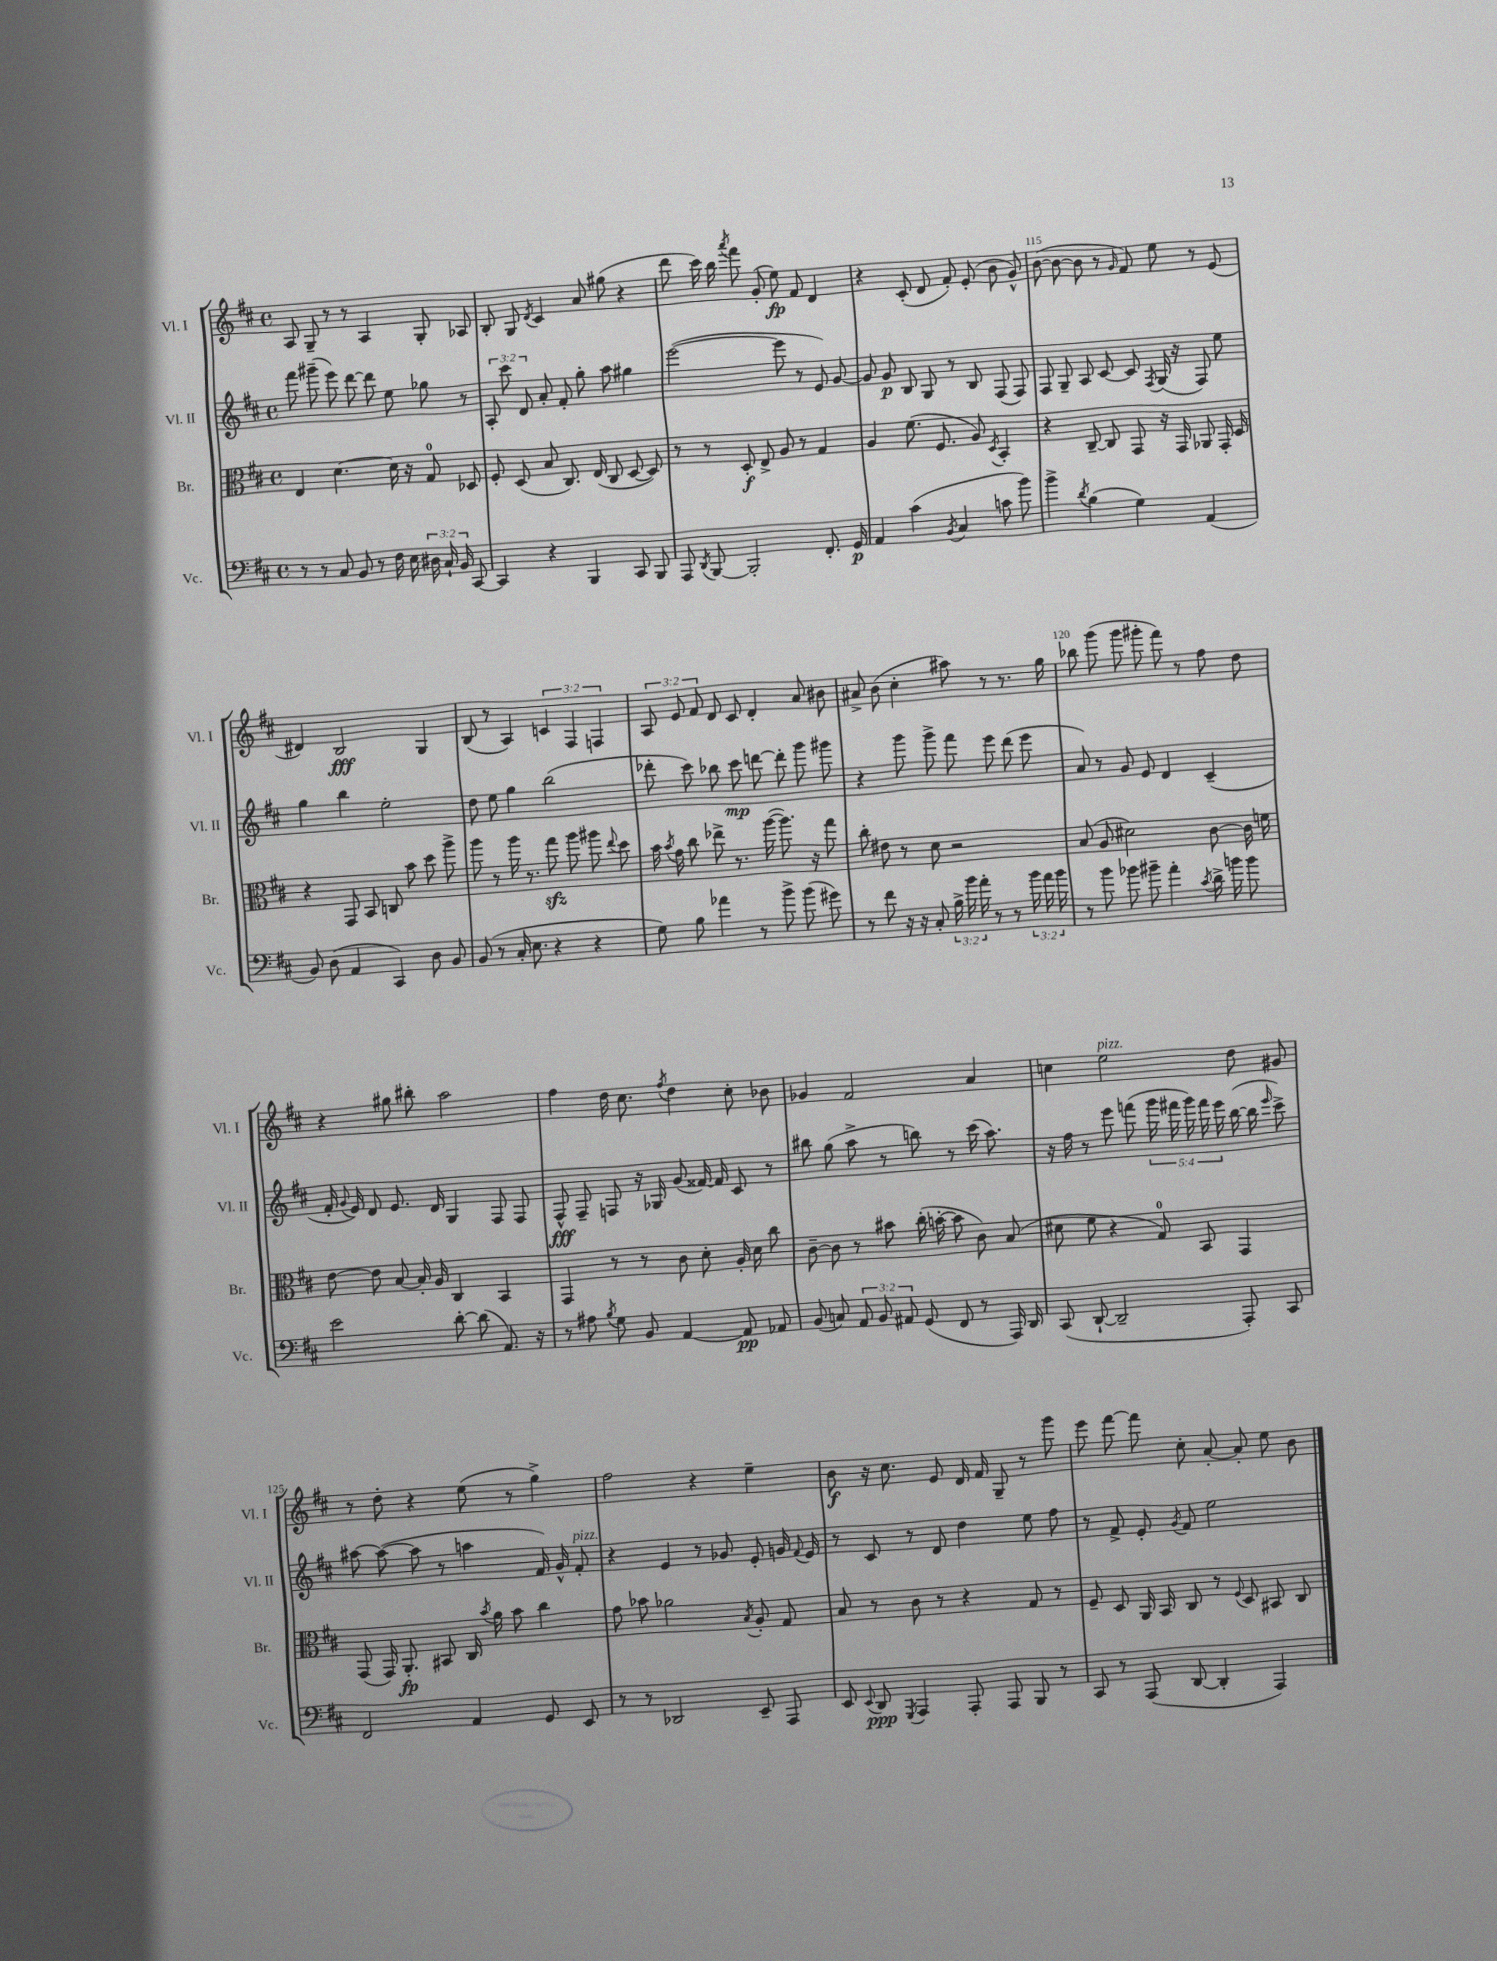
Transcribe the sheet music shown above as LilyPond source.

<<
\new StaffGroup <<
\new Staff = "s0" \with { instrumentName = "Vl. I" shortInstrumentName = "Vl. I" } {
    \clef treble \key d \major \defaultTimeSignature \time 4/4 \override Staff.TupletNumber.text = #tuplet-number::calc-fraction-text
    \autoBeamOff a8 g8-- r8 r8 a4 g8-. aes8 |
    b8-. g8 \acciaccatura { d'8 } cis'4 a'8 gis''8( r4 |
    d'''8 cis'''16) b''16 \acciaccatura { a'''8 } fis'''8 g'8-.( e''8\fp) fis'8 d'4 |
    r4 cis'8-.( d'8 fis'8-.) e'8-.( b'8 g'8-^) |
    b'8~( b'8~ b'8 r8 \grace { g'16 } fis'8) e''8 r8 e'8( |
    dis'4) b2\fff g4 |
    b8( r8 a4) \tuplet 3/2 { c'4 fis4 f4 } |
    \tuplet 3/2 { a8 e'8 fis'8 } d'8 cis'8 d'4-. a'8 bis'8 |
    ais'8-> b'8( cis''4-. ais''8) r8 r8. g''16 |
    bes''8 g'''8( g'''8 gis'''8-. fis'''8) r8 fis''8 d''8 |
    r4 gis''8 bis''8-. a''2 |
    fis''4 d''16 cis''8. \acciaccatura { fis''8 } d''4 cis''8-. bes'8 |
    ges'4 fis'2 a'4 |
    c''4 e''2^\markup { \italic "pizz." } d''8 gis'8 |
    r8 d''8-. r4 e''8( r8 g''4->) |
    fis''2 r4 e''4-- |
    b'8\f r16 cis''8. e'8 d'16 fis'16 g8-- r8 g'''8 |
    e'''8 fis'''8~ fis'''8 cis''8-. a'8~-. a'8-. e''8 b'8 \bar "|." |
}
\new Staff = "s1" \with { instrumentName = "Vl. II" shortInstrumentName = "Vl. II" } {
    \clef treble \key d \major \defaultTimeSignature \time 4/4 \override Staff.TupletNumber.text = #tuplet-number::calc-fraction-text
    \autoBeamOff fis'''8 gis'''8--( e'''8) d'''8~ d'''8 e''8 ges''8 r8 |
    \tuplet 3/2 { a8-. cis'''8 d'8 } a'8-. fis'8-. g''8-. a''8 gis''4 |
    e'''2~( e'''8 r8 e'8) g'8~ |
    g'8 g'8\p b8 g8 r8 b8 fis8( fis8) |
    fis8 g8-- a8 cis'8~ cis'8 \acciaccatura { fis8 } g16( r16 fis8) e''8 |
    g''4 b''4 e''2-. |
    d''8 e''8 g''4 b''2( |
    des'''8-. cis'''8) bes''8 cis'''8\mp d'''8~ d'''8-. g'''8 gis'''8 |
    r4 g'''8 g'''8-> fis'''8 e'''8 d'''8( e'''8 |
    a'8) r8 g'8 e'8 d'4 cis'4--( |
    fis'16-. \appoggiatura { g'8 } e'16) d'8 e'8. d'16 g4 fis8 fis8 |
    fis8-^\fff fis8-- f8 r16 ges16 g'8( fisis'16~) fisis'16 cis'8 r8 |
    bis''8 g''8( a''8-> r8 b''8) r8 cis'''16( a''8.) |
    r16 fis''16 r8 e'''8 f'''8( \tuplet 5/4 { g'''16 fis'''16 g'''16) fis'''16 e'''16 } b''16~( b''16 \grace { e'''16 } cis'''8->) |
    ais''8~ ais''8~( ais''8 r8 a''4 fis'16) g'16-^ fis'8-.^\markup { \italic "pizz." } |
    r4 e'4 r8 ges'8 e'8-. g'16 \appoggiatura { fis'8 } e'16 |
    r8 cis'8 r8 d'8 d''4 e''8 fis''8 |
    r8 fis'8-> e'8-. \acciaccatura { g'8 } fis'8 e''2 \bar "|." |
}
\new Staff = "s2" \with { instrumentName = "Br." shortInstrumentName = "Br." } {
    \clef alto \key d \major \defaultTimeSignature \time 4/4
    \autoBeamOff e4 d'4.~ d'16 r16 g8-0 des8 |
    fis8-. d8( b8 cis8.) e16( cis8 d8~ d8) |
    r8 r8 d8-.\f e8-> a8 r8 g4 |
    a4 fis'8.( fis8. a8) \acciaccatura { d8 } b,4-. |
    r4 cis8~-- cis8 g,8 r16 g,16 aes,8 g,16-. d16 |
    r4 g,8 b,8 c8 b'8 d''8 a''8-> |
    a''8 r8 a''16 r8. g''8\sfz a''8 ais''8 \appoggiatura { e''8 } d''8 |
    b'16 \acciaccatura { b'8 } g'16 cis''8 ees''8-> r8. a''16~( a''8.) r16 g''8 |
    cis''8-. eis'8 r8 d'8 r2 |
    b8( a8 dis'2) cis'8~ cis'16 f'16 |
    e'8~ e'8 b8~ b16-. a16 cis4 b,4 |
    g,4 r8 r8 cis'8 d'8-. a16-. d'16 cis''8 |
    cis'8~-- cis'8 r8 bis'8 cis''16-.( b'16~-. b'8 cis'8) b8( |
    dis'8 fis'8 r4 g8-0) b,8 g,4 |
    g,8( g,16) a,8.-.\fp bis,8 cis16 \acciaccatura { b'8 } a'16 b'8 cis''4 |
    g'8 bes'8 aes'2 \acciaccatura { b8 } a8-. g8 |
    b8 r8 cis'8 r8 r4 g8 r8 |
    fis8-- d8 a,16 b,16 cis8 r8 \appoggiatura { fis8 } d8 bis,8 cis8 \bar "|." |
}
\new Staff = "s3" \with { instrumentName = "Vc." shortInstrumentName = "Vc." } {
    \clef bass \key d \major \defaultTimeSignature \time 4/4 \override Staff.TupletNumber.text = #tuplet-number::calc-fraction-text
    \autoBeamOff r8 r8 cis8 b,8 r8 fis16 e16 \tuplet 3/2 { dis16 cis16-! b,16 } cis,8~ |
    cis,4 r4 b,,4 cis,8 b,,8 |
    a,,8 \acciaccatura { d,8 } b,,8~ b,,2-. fis,8.-. g,16\p |
    a,4 cis'4( \acciaccatura { b,8 } cis4 c'8 b'8) |
    b'4-> \acciaccatura { d'8 } b4( g4) a,4( |
    b,8) d8( a,4 cis,4) d8 b,8 |
    b,8( r8 cis16-. e8. r4 r4 |
    g8) b8 aes'4 r8 b'8-> b'8( gis'8) |
    r8 fis'8 r16 r16 cis8-. \tuplet 3/2 { b16-> b'16 a'16-. } r8 r8 \tuplet 3/2 { b'16 a'16 b'16 } |
    r8 b'8 bes'8 bis'8-- a'4-. \acciaccatura { cis'8 } d'16-> b'16 b'8 |
    e'2 d'8~-. d'8( a,8.) r16 |
    r8 ais8 \acciaccatura { b8 } g8 b,8 a,4~ a,8\pp aes,8 |
    b,8( c8) \tuplet 3/2 { a,8 b,8 ais,8 } g,8( fis,8 r8 a,,16) d,16 |
    cis,8( d,8~-! d,2-- a,,8-.) cis,8 |
    fis,2 a,4 g,8 e,8 |
    r8 r8 des,2 e,8-- a,,8 |
    e,8 \appoggiatura { e,8 } d,8\ppp \acciaccatura { g,,8 } a,,4 a,,8-. a,,8 b,,8 r8 |
    cis,8 r8 a,,8( d,8~ d,4-. a,,4) \bar "|." |
}
>>
>>
\layout { \context { \Score currentBarNumber = #111 \override BarNumber.break-visibility = ##(#f #t #t) barNumberVisibility = #(every-nth-bar-number-visible 5) } }
